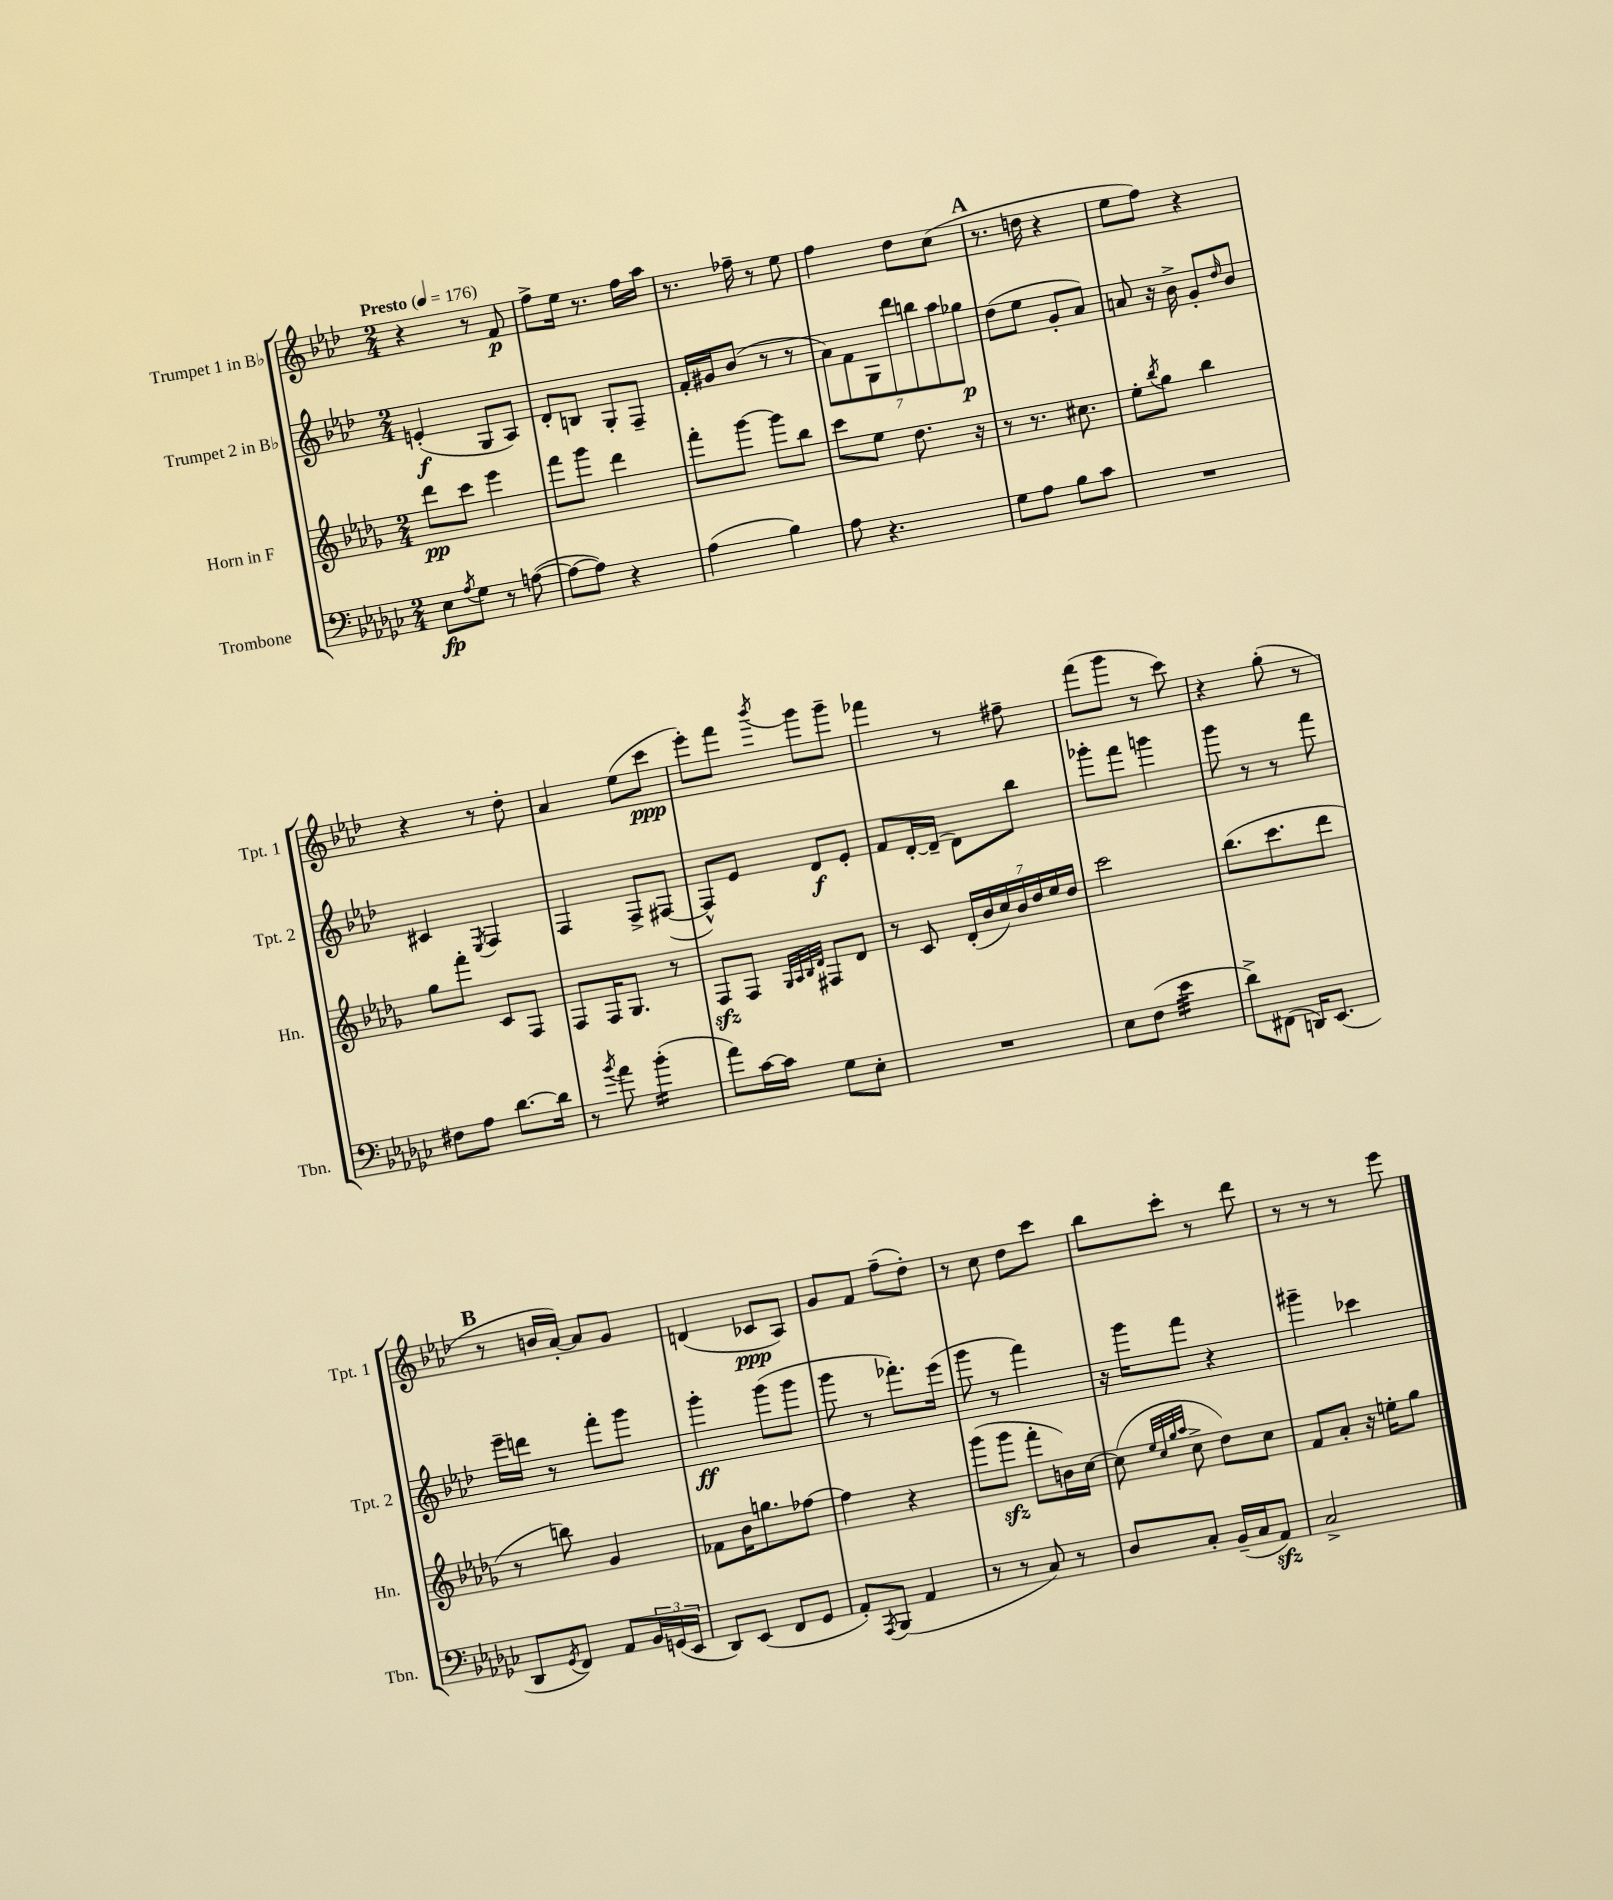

**kern	**kern	**kern	**kern
*staff4	*staff3	*staff2	*staff1
*clefF4	*clefG2	*clefG2	*clefG2
*k[b-e-a-d-g-c-]	*k[b-e-a-d-g-]	*k[b-e-a-d-]	*k[b-e-a-d-]
*M2/4	*M2/4	*M2/4	*M2/4
*MM176	*MM176	*MM176	*MM176
8E-\L	8ddd-\L	(4e'/	4r
8qA-/	.	.	.
8G-\J	8ccc\J	.	.
8r	4eee-\	8G/L	8r
([8A\	.	8A-/J)	8f/
=	=	=	=
8A\_L	8fff\L	8d-'/L	8ff^\L
8A\]J)	8ggg-\J	8B/J	16ee-\Jk
.	.	.	8.r
4r	4ddd-\	8G'/L	.
.	.	8F~/J	16ff\LL
.	.	.	16aa-\JJ
=	=	=	=
(4A-\	8fff'\L	16f'/LL	8.r
.	.	16g#/J	.
.	[8ggg-\J	(8b-/J	.
.	.	.	16ff-~\
4B-\)	8ggg-\]L	8r	8r
.	8bb-\J	8r	8ee-\
=	=	=	=
8A-\	8ccc\L	14a-\L)	4ff\
.	.	14f\	.
4.r	8ee-\J	.	.
.	.	14G\	.
.	.	14ddd-\	.
.	8.dd-\	.	8dd-\L
.	.	14bb\	.
.	.	14aa-\	.
.	.	.	(8cc\J
.	.	14gg-\J	.
.	16r	.	.
=	=	=	=
8G-\L	8r	(8dd-\L	8.r
8A-\J	8.r	8ee-\J	.
.	.	.	16dd\
8B-\L	.	8g'/L	4r
.	8.cc#\	.	.
8c-\J	.	8a-/J)	.
=	=	=	=
2r	8ee-'\L	8a/	8ee-\L
.	8qbb-/	.	.
.	8gg-\J	16r	8ff\J)
.	.	16b-^\	.
.	4bb-\	8g'/L	4r
.	.	16qqdd-/	.
.	.	8b-/J	.
=	=	=	=
8F#\L	8gg-\L	4c#/	4r
8A-\J	8fff'\J	.	.
.	.	8qE-/	.
[8.d-\L	8c/L	4F/	8r
.	8F/J	.	8dd-'\
16d-\]Jk	.	.	.
=	=	=	=
8r	8F/L	4F/	4a-/
8qb-/	.	.	.
8a-\	16F/K	.	.
.	8.G-/J	.	.
(4b-'\	.	8F^/L	(8ee-\L
.	8r	([8F#/J	8ccc\J
=	=	=	=
8a-\L)	8F/L	8F#^^/]L)	8eee-'\L)
[16c-\L	8F/J	8e-/J	8fff\J
16c-\]JJ	.	.	.
.	32qqG-/LLL	.	.
.	32qqA-/	.	.
.	32qqB-/	.	.
.	32qqd-/JJJ	.	8qbbb-/
8G-\L	8F#/L	8d-/L	8ggg\L
8E-'\J	8d-/J	8e-'/J	8ggg~\J
=	=	=	=
2r	8r	8f/L	4fff-\
.	8c/	[16d-'/L	.
.	.	(16d-~/]JJ	.
.	(28d-'/LL	8d-\L)	8r
.	28b-/	.	.
.	28cc/)	.	.
.	28b-/	.	.
.	.	8bb-\J	8ff#~\
.	28dd-/	.	.
.	28ee-/	.	.
.	28dd-/JJ	.	.
=	=	=	=
8E-\L	2ccc\	8ggg-'\L	(8fff\L
(8F\J	.	8fff\J	8ggg\J
4e-\	.	4ggg\	8r
.	.	.	8ccc\)
=	=	=	=
8d-^\L)	(8.bb-\L	8ggg\	4r
(8FF#\J	.	8r	.
.	8.ccc\	.	.
16DD/LK)	.	8r	(8gg'\
(8.EE-/J	.	.	.
.	8ddd-\J	8fff\	8r
=	=	=	=
8DD-/L	8r	16eee-~\LL	8r
.	.	16ddd\JJ	.
8qGG-/	.	.	.
8FF/J)	8bb\)	8r	16b/LL
.	.	.	[16a-'/JJ)
8AA-/L	4g-/	8fff'\L	8a-/]L
24BB-/L	.	8ggg\J	8g/J
(24GG/	.	.	.
24EE-/JJ	.	.	.
=	=	=	=
8DD-/L)	8f-\L	4ggg'\	(4d/
(8EE-/J	16b-\K	.	.
.	8.gg\	.	.
8FF/L	.	(8ggg\L	8c-/L
8GG-/J	[8ff-\J	8ggg\J	8A-/J)
=	=	=	=
8AA-'/L)	4ff-\]	8ggg\	8g/L
8qAAA-/	.	.	.
(8BBB-/J	.	8r	8f/J
4AA-/	4r	8.fff-'\L)	(8ff~\L
.	.	.	8dd-'\J)
.	.	(16eee-\Jk	.
=	=	=	=
8r	(8ggg-\L	8ggg\	8r
8r	8ggg-\J	8r	8cc\
8C-/)	8fff'\L	4fff\)	8dd-\L
8r	16b\L)	.	8ccc\J
.	[16cc\JJ	.	.
=	=	=	=
8D-/L	(8cc\]	16r	8bb-\L
.	.	16ggg\LK	.
.	32qqee-/LLL	.	.
.	32qqcc/	.	.
.	32qqgg-/	.	.
.	32qqaa-/JJJ	.	.
8C-'/J	8cc^\	8fff\J	8ccc'\J
(16BB-~/LL	8dd-\L)	4r	8r
16C-/J	.	.	.
8AA-/J)	8cc\J	.	8ddd-\
=	=	=	=
2C-^/	8f/L	4ggg#~\	8r
.	8a-'/J	.	8r
.	16r	4ccc-\	8r
.	16ee'\LK	.	.
.	8gg-\J	.	8eee-\
==	==	==	==
*-	*-	*-	*-
